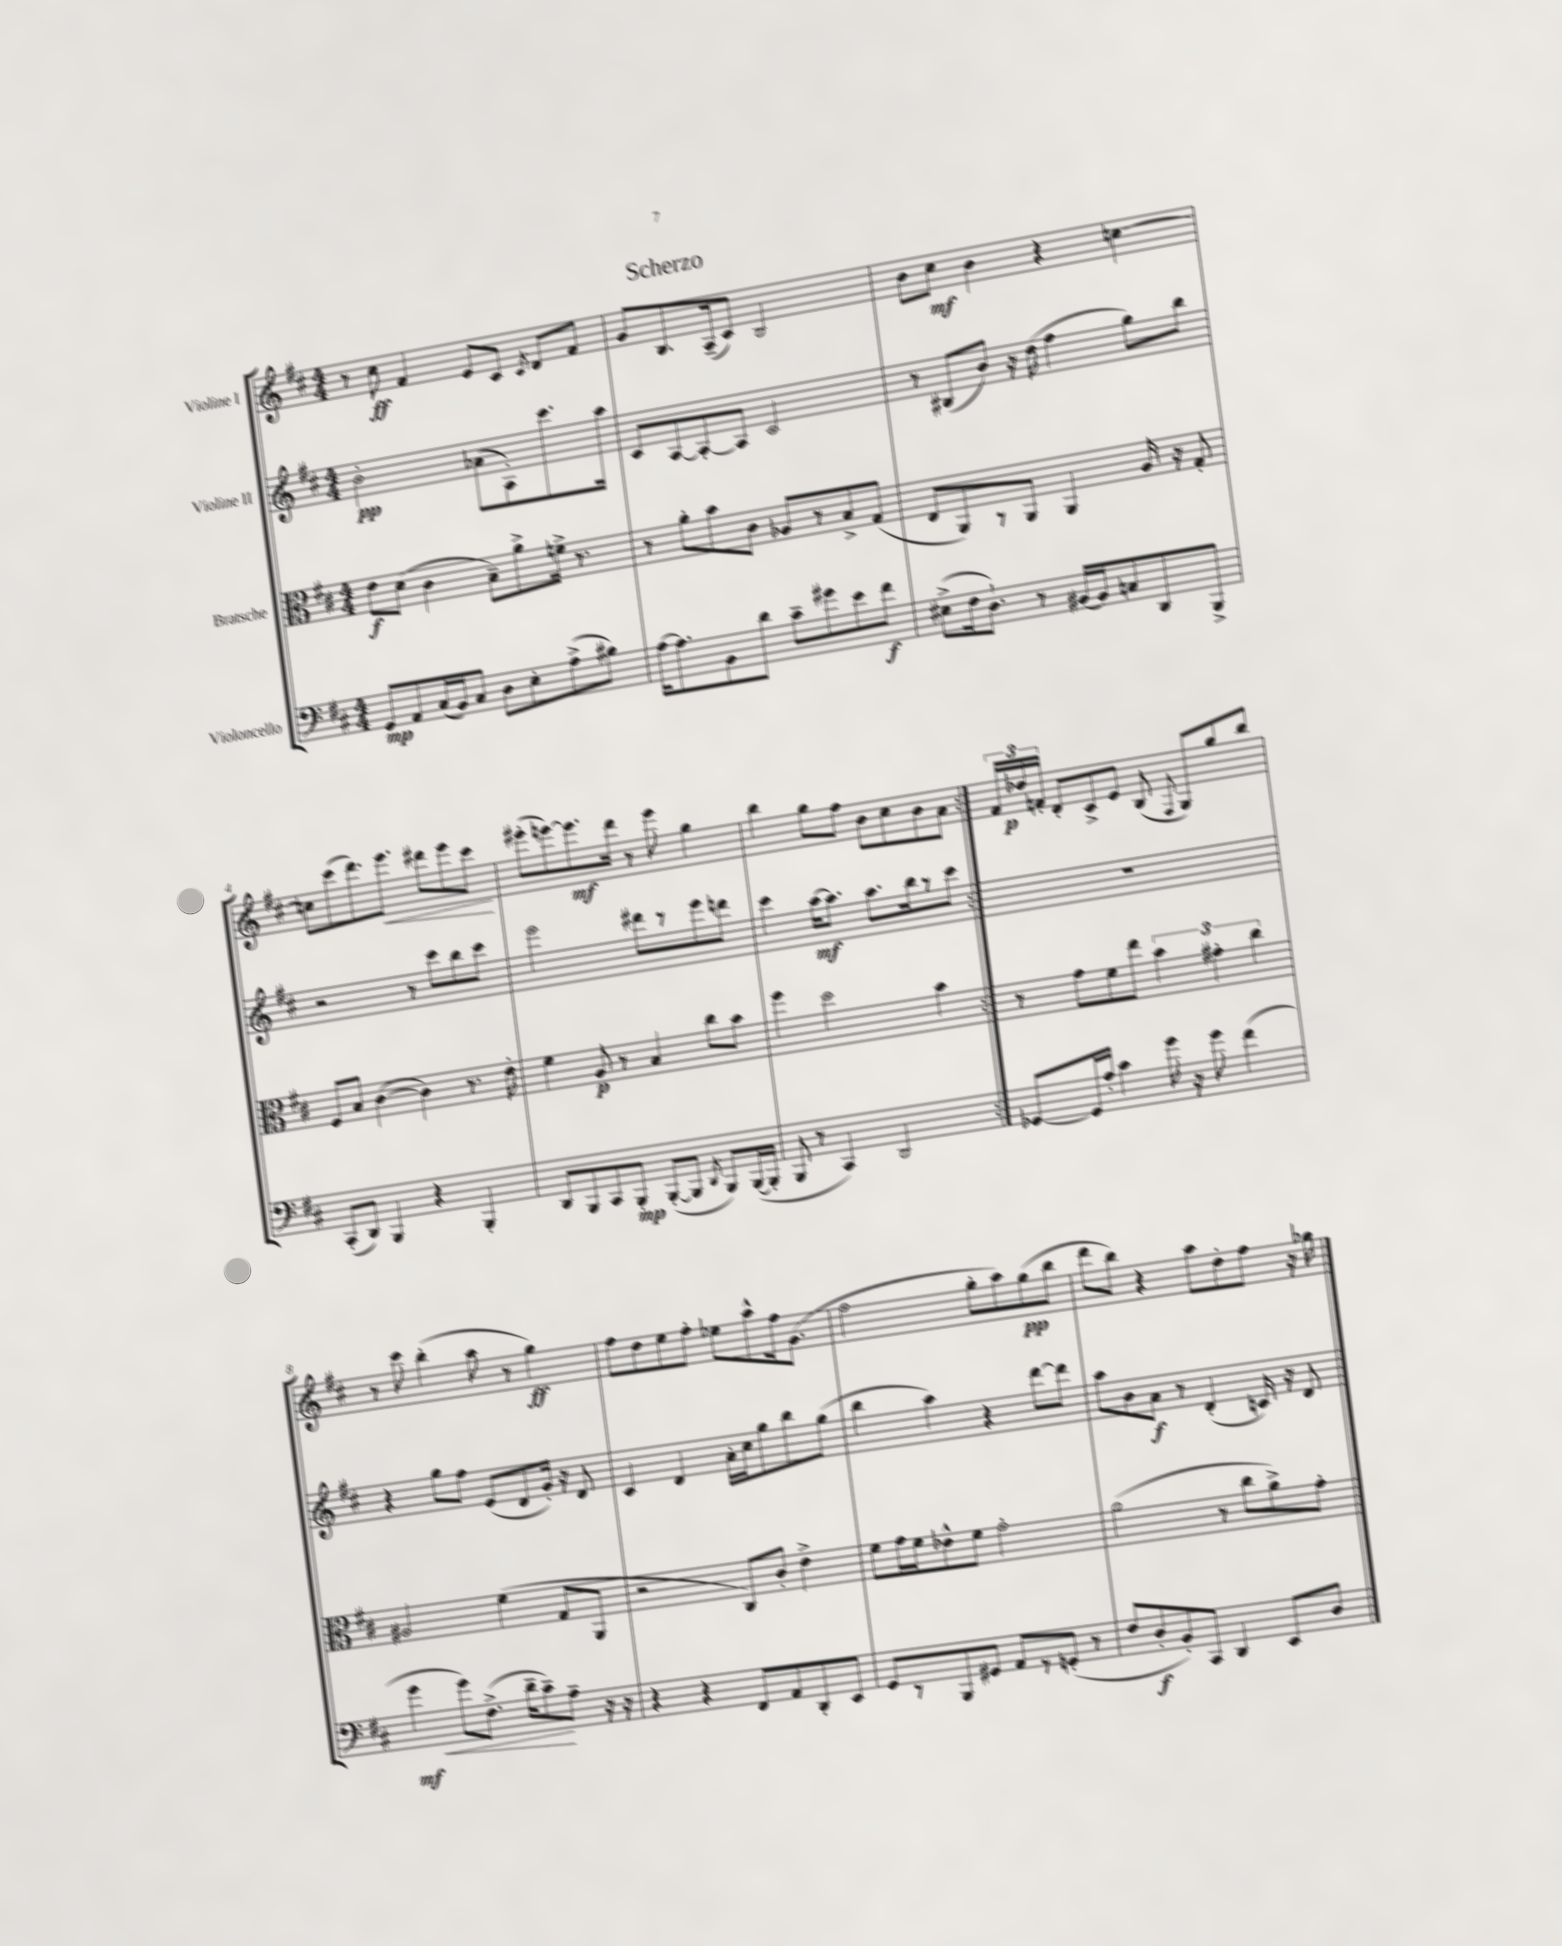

**kern	**dynam	**kern	**dynam	**kern	**dynam	**kern	**dynam
*part4	*part4	*part3	*part3	*part2	*part2	*part1	*part1
*staff4	*staff4	*staff3	*staff3	*staff2	*staff2	*staff1	*staff1
*I"Violoncello	*	*I"Bratsche	*	*I"Violine II	*	*I"Violine I	*
*clefF4	*	*clefC3	*	*clefG2	*	*clefG2	*
*k[f#c#]	*	*k[f#c#]	*	*k[f#c#]	*	*k[f#c#]	*
*M4/4	*	*M4/4	*	*M4/4	*	*M4/4	*
=1	=1	=1	=1	=1	=1	=1	=1
8GG/L	mp	8e\L	f	2b'\	pp	8r	.
8AA/	.	(8d\J	.	.	.	8cc#\	ff
(16C#/L	.	4c#\	.	.	.	4f#/	.
16BB/J)	.	.	.	.	.	.	.
8C#/J	.	.	.	.	.	.	.
8D\L	.	8B~\L)	.	(8a-X\L	.	8e/L	.
8E'\	.	8a^\	.	8A'\)	.	8c#/J	.
.	.	.	.	.	.	8qc#/	.
(8A^\	.	16fn^\Jk	.	8.ccc#\	.	8d/L	.
.	.	8.r	.	.	.	.	.
8B#X\J)	.	.	.	.	.	8f#/J	.
.	.	.	.	16aa\Jk	.	.	.
=2	=2	=2	=2	=2	=2	=2	=2
[16A\KL	.	8r	.	8c#/L	.	8g/L	.
8.A\]	.	.	.	.	.	.	.
.	.	8a'\L	.	[8A/	.	8.B/	.
8BB\	.	8b\	.	8A'/_	.	.	.
.	.	.	.	.	.	(16A~/k	.
8d\J	.	8c#\J	.	8A/J]	.	8c#/J)	.
8c#~\L	.	8A-X/L	.	2c#/	.	2B/	.
8g#X\	.	8r	.	.	.	.	.
8e\	.	8B^/	.	.	.	.	.
8f#\J	f	(8G/J	.	.	.	.	.
=3	=3	=3	=3	=3	=3	=3	=3
(8E#X^\L	.	8E/L	.	8r	.	8b\L	.
16F#\k	.	8AA/)	.	(8B#X/L	.	8cc#\J	mf
8.D`\J)	.	.	.	.	.	.	.
.	.	8r	.	8b/J)	.	4b\	.
8r	.	8AA/J	.	16r	.	.	.
.	.	.	.	(16dd\	.	.	.
[16BB#X/LL	.	4AA/	.	4ff#\	.	4r	.
16BB#/J]	.	.	.	.	.	.	.
8Cn/	.	.	.	.	.	.	.
8DD/	.	16A/	.	8gg\L)	.	[4ccn\	.
.	.	16r	.	.	.	.	.
8BBB^/J	.	8G'/	.	8bb\J	.	.	.
!!LO:LB:g=z
=4	=4	=4	=4	=4	=4	=4	=4
(8CC#'/L	.	8F#/L	.	2r	.	8ccn\L]	.
8DD/J)	.	8B/J	.	.	.	(8ccc#\	.
4BBB/	.	([4c#\	.	.	.	8.ddd\)	.
!	!	!	!	!	!	!	!LO:HP:b
.	.	.	.	.	.	8.eee\J	<
4r	.	4c#\])	.	8r	.	.	.
.	.	.	.	8ccc#\L	.	8ddd#X\L	.
4BBB'/	.	8.r	.	8bb\	.	8eee\	.
.	.	.	.	8ccc#\J	.	8ccc#\J	.
.	.	16e'\	.	.	.	.	.
.	.	.	.	.	.	.	[
=5	=5	=5	=5	=5	=5	=5	=5
8DD/L	.	4f#\	.	2eee\	.	(8eee#X'\L	.
8BBB/	.	.	.	.	.	[8eeen\)	.
8CC#/	.	8A/	p	.	.	8.eee\]	mf
8BBB'/J	mp	8r	.	.	.	.	.
.	.	.	.	.	.	16ddd\Jk	.
([8BBB'/L	.	4B/	.	8ddd#X\L	.	8r	.
8BBB/J]	.	.	.	8r	.	8eee\	.
8qDD/	.	.	.	.	.	.	.
8BBB/L)	.	8cc#\L	.	8eee\	.	4gg\	.
([16BBB/L	.	8b\J	.	8dddn\J	.	.	.
16BBB'/JJ]	.	.	.	.	.	.	.
=6	=6	=6	=6	=6	=6	=6	=6
8BBB/	.	4ff#\	.	4ccc#\	.	4bb\	.
8r	.	.	.	.	.	.	.
4CC#/)	.	2dd\	.	[16aa\KL	mf	8gg\L	.
.	.	.	.	8.aa\J]	.	.	.
.	.	.	.	.	.	8ff#\J	.
2DD/	.	.	.	8.aa\L	.	8b\L	.
.	.	.	.	.	.	8cc#\	.
.	.	.	.	16bb\k	.	.	.
.	.	4b\	.	8r	.	8b\	.
.	.	.	.	8ccc#\J	.	8a\J	.
=7:|!	=7:|!	=7:|!	=7:|!	=7:|!	=7:|!	=7:|!	=7:|!
[8GG-X/L	.	8r	.	1r	.	24f#/LL	.
.	.	.	.	.	.	24dd-X/	p
.	.	.	.	.	.	24fn'/JJ	.
16GG-/L]	.	8g\L	.	.	.	8d'/L	.
16A'/JJ	.	.	.	.	.	.	.
4c#\	.	8f#\	.	.	.	8c#^/	.
.	.	8ee\J	.	.	.	8e/J	.
16g\	.	6b\	.	.	.	(8B/	.
16r	.	.	.	.	.	.	.
.	.	.	.	.	.	8qqF#/	.
8g\	.	.	.	.	.	8G/L)	.
.	.	6g#X'\	.	.	.	.	.
(4f#\	.	.	.	.	.	8gg/	.
.	.	6cc#\	.	.	.	.	.
.	.	.	.	.	.	8bb/J	.
!!LO:LB:g=z
=8	=8	=8	=8	=8	=8	=8	=8
!	!LO:HP:b	!	!	!	!	!	!
4g\	< mf	2A#X/	.	4r	.	8r	.
.	.	.	.	.	.	8ccc#\	.
8g\L)	.	.	.	8gg\L	.	(4bb'\	.
(8.F#^\J	.	.	.	8ff#\J	.	.	.
.	.	(4f#\	.	(8e/L	.	8aa\	.
16d~\KL	.	.	.	.	.	.	.
8c#~\)	.	.	.	8d/	.	8r	.
8A~\J	[	8G/L	.	16g'/Jk)	.	4gg\)	ff
.	.	.	.	16r	.	.	.
16r	.	8AA/J	.	8d/	.	.	.
16r	.	.	.	.	.	.	.
=9	=9	=9	=9	=9	=9	=9	=9
4r	.	2r	.	4c#/	.	8ff#\L	.
.	.	.	.	.	.	8dd\	.
4r	.	.	.	4d/	.	8ee\	.
.	.	.	.	.	.	8ff#'\J	.
8FF#/L	.	8C#/L)	.	16a'\LL	.	8ee-X\L	.
.	.	.	.	16cc#\J	.	.	.
8AA/	.	8c#'/J	.	8gg\	.	8aa^^\	.
8DD'/	.	4e^\	.	8bb\	.	16ff#\k	.
.	.	.	.	.	.	(8.g\J	.
8EE/J	.	.	.	(8gg\J	.	.	.
=10	=10	=10	=10	=10	=10	=10	=10
8GG/L	.	8f#\L	.	4bb\	.	2ff#\	.
8r	.	16g\L	.	.	.	.	.
.	.	16f#\J	.	.	.	.	.
8BBB/	.	8e-X^^\	.	4aa\)	.	.	.
8GG#X/J	.	8f#\J	.	.	.	.	.
8AA/L	.	2g'\	.	4r	.	8gg'\L	.
8r	.	.	.	.	.	8aa\)	.
(8GGn'/J	.	.	.	[8ddd\L	.	(8gg\	pp
8r	.	.	.	8ddd\J]	.	8bb\J	.
=11	=11	=11	=11	=11	=11	=11	=11
8F#/L	.	(2a\	.	8aa\L	.	8ddd\L	.
8D'/	f	.	.	8b\	.	8bb\J)	.
8BB'/)	.	.	.	8a\J	f	4r	.
8CC#/J	.	.	.	8r	.	.	.
4DD/	.	8r	.	(4d'/	.	8aa\L	.
.	.	8cc#\L	.	.	.	8dd'\	.
8EE/L	.	8a^\)	.	16cn/)	.	8ff#\J	.
.	.	.	.	16r	.	.	.
8D/J	.	8g'\J	.	8d/	.	16r	.
.	.	.	.	.	.	16gg-X\	.
==	==	==	==	==	==	==	==
*-	*-	*-	*-	*-	*-	*-	*-
